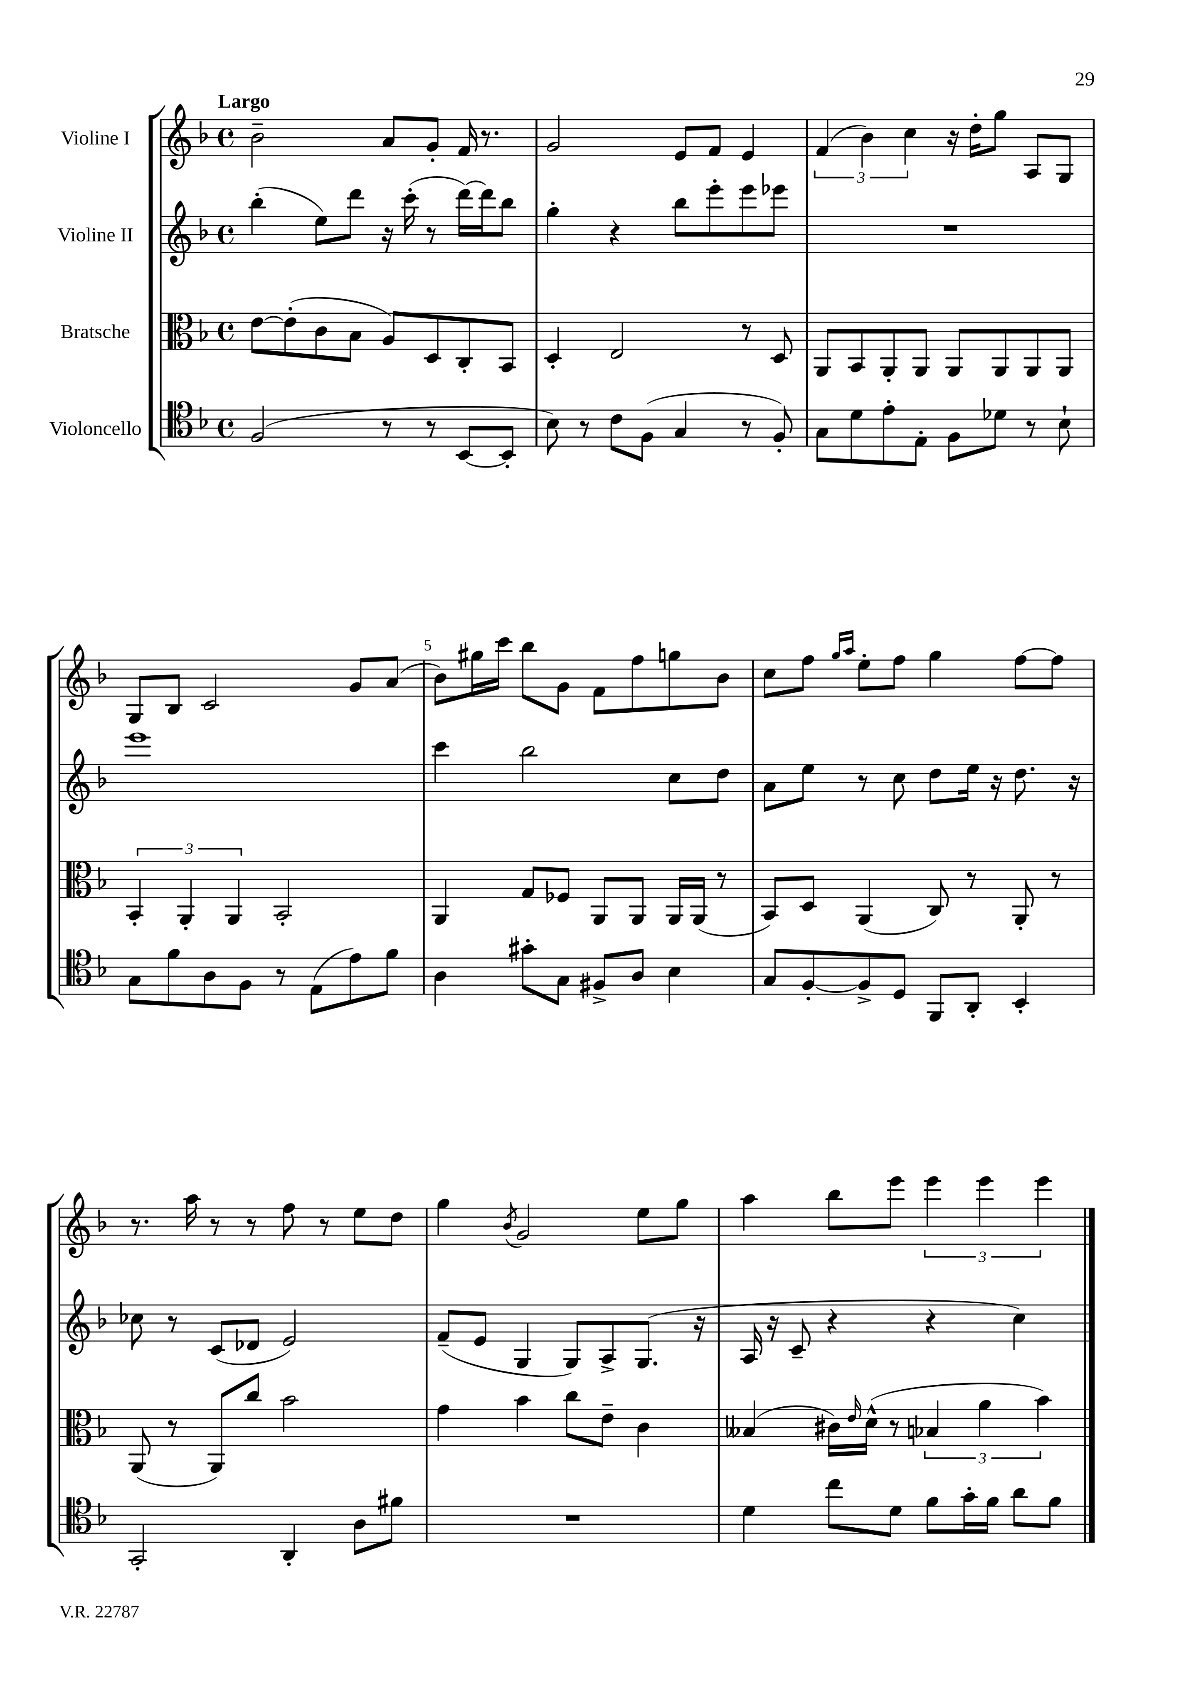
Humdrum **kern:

**kern	**kern	**kern	**kern
*part4	*part3	*part2	*part1
*staff4	*staff3	*staff2	*staff1
*I"Violoncello	*I"Bratsche	*I"Violine II	*I"Violine I
*clefC4	*clefC3	*clefG2	*clefG2
*k[b-]	*k[b-]	*k[b-]	*k[b-]
*M4/4	*M4/4	*M4/4	*M4/4
*met(c)	*met(c)	*met(c)	*met(c)
=1	=1	=1	=1
!	!	!	!LO:TX:a:B:t=Largo
(2F/	[8e\L	(4bb-'\	2b-~\
.	(8e'\]	.	.
.	8c\	8ee\L)	.
.	8B-\J	8ddd\J	.
8r	8A/L)	16r	8a/L
.	.	(16ccc'\	.
8r	8D/	8r	8g'/J
[8BB-/L	8C'/	[16ddd\LL)	16f/
.	.	16ddd\J]	8.r
8BB-'/J]	8BB-/J	8bb-\J	.
=2	=2	=2	=2
8B-\)	4D'/	4gg'\	2g/
8r	.	.	.
8c\L	2E/	4r	.
(8F\J	.	.	.
4G/	.	8bb-\L	8e/L
.	.	8eee'\	8f/J
8r	8r	8eee\	4e/
8F'/)	8D/	8eee-X\J	.
=3	=3	=3	=3
8G\L	8AA/L	1r	(6f/
8d\	8BB-/	.	.
.	.	.	6b-\)
8e'\	8AA'/	.	.
.	.	.	6cc\
8E'\J	8AA/J	.	.
8F\L	8AA/L	.	16r
.	.	.	16dd'\KL
8d-X\J	8AA/	.	8gg\J
8r	8AA/	.	8A/L
8B-`\	8AA/J	.	8G/J
!!LO:LB:g=z
=4	=4	=4	=4
8G\L	6BB-'/	1eee	8G/L
8f\	.	.	8B-/J
.	6AA'/	.	.
8A\	.	.	2c/
.	6AA/	.	.
8F\J	.	.	.
8r	2BB-'/	.	.
(8E\L	.	.	.
8e\)	.	.	8g/L
8f\J	.	.	(8a/J
=5	=5	=5	=5
4A\	4AA/	4ccc\	8b-\L)
.	.	.	16gg#X\L
.	.	.	16ccc\JJ
8g#X'\L	8G/L	2bb-\	8bb-\L
8G\J	8F-X/J	.	8g\J
8F#X^/L	8AA/L	.	8f\L
8A/J	8AA/J	.	8ff\
4B-\	16AA/LL	8cc\L	8ggn\
.	(16AA/JJ	.	.
.	8r	8dd\J	8b-\J
=6	=6	=6	=6
8G/L	8BB-/L)	8a\L	8cc\L
[8F'/	8D/J	8ee\J	8ff\J
.	.	.	16qqgg/LL
.	.	.	16qqaa/JJ
8F^/]	(4AA/	8r	8ee'\L
8D/J	.	8cc\	8ff\J
8FF/L	8C/)	8dd\L	4gg\
8AA'/J	8r	16ee\Jk	.
.	.	16r	.
4BB-'/	8AA'/	8.dd\	[8ff\L
.	8r	.	8ff\J]
.	.	16r	.
!!LO:LB:g=z
=7	=7	=7	=7
2GG'/	(8AA/	8cc-X\	8.r
.	8r	8r	.
.	.	.	16aa\
.	8AA/L)	(8c/L	8r
.	8cc/J	8d-X/J	8r
4AA'/	2b-\	2e/)	8ff\
.	.	.	8r
8A\L	.	.	8ee\L
8f#X\J	.	.	8dd\J
=8	=8	=8	=8
1r	4g\	(8f~/L	4gg\
.	.	8e/J	.
.	.	.	8qb-/
.	4b-\	4G/	2g/
.	8cc\L	8G/L)	.
.	8e~\J	8A^/	.
.	4c\	(8.G/J	8ee\L
.	.	.	8gg\J
.	.	16r	.
=9	=9	=9	=9
4d\	(4B--X/	16A/	4aa\
.	.	16r	.
.	.	8c~/	.
8cc\L	16c#X\LL)	4r	8bb-\L
.	16qqe/	.	.
.	(16d^^\JJ	.	.
8d\J	8r	.	8eee\J
8f\L	6B-X/	4r	6eee\
16g'\L	.	.	.
.	6a\	.	6eee\
16f\JJ	.	.	.
8a\L	.	4cc\)	.
.	6b-\)	.	6eee\
8f\J	.	.	.
==	==	==	==
*-	*-	*-	*-
